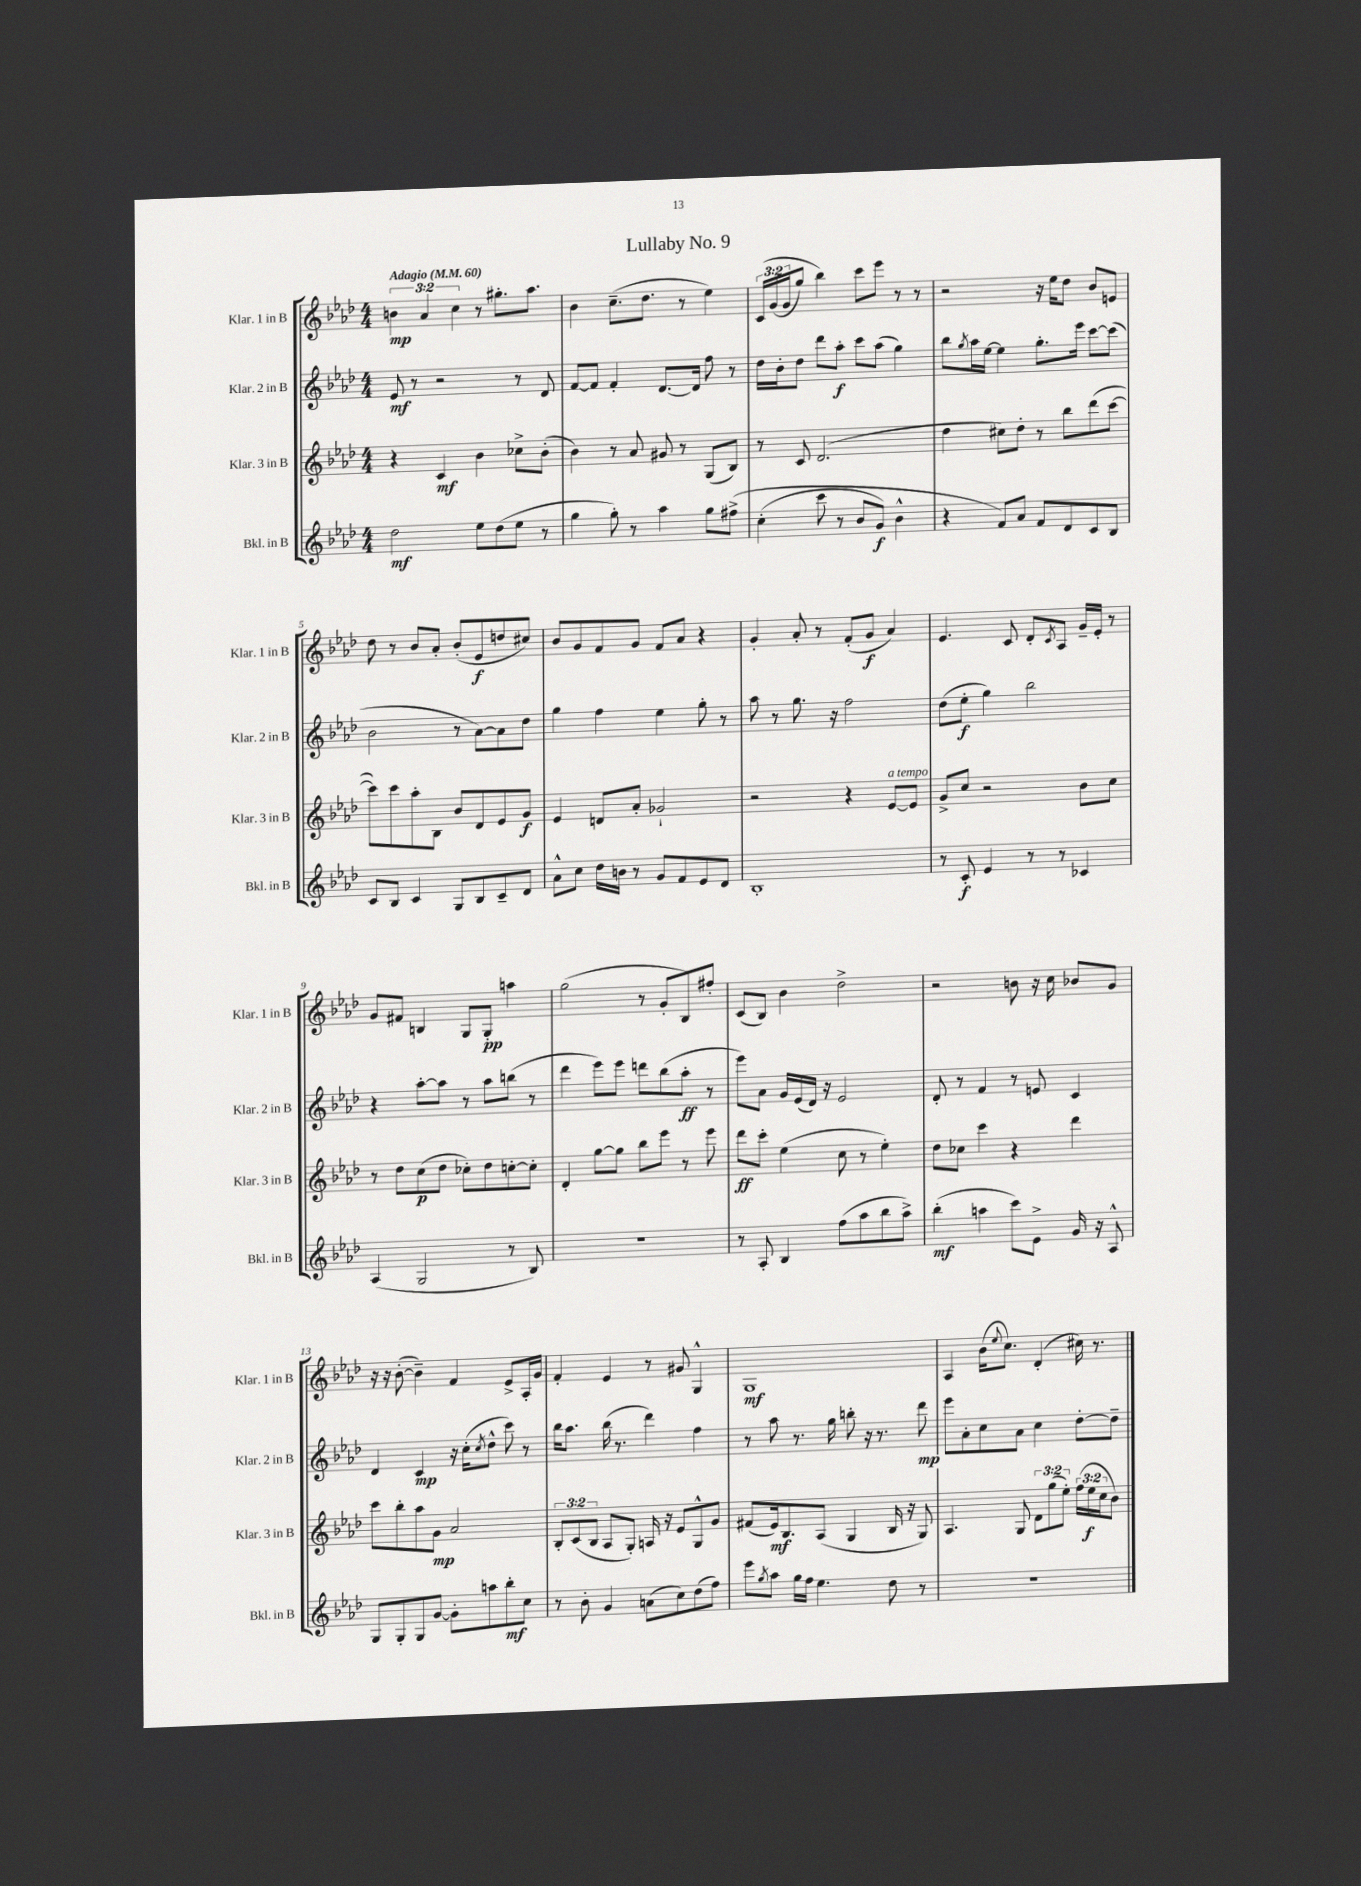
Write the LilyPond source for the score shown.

\header { title = "Lullaby No. 9" }
<<
\new StaffGroup <<
\new Staff = "s0" \with { instrumentName = "Klar. 1 in B" shortInstrumentName = "Klar. 1 in B" } {
    \clef treble \key aes \major \numericTimeSignature \time 4/4 \override Staff.TupletNumber.text = #tuplet-number::calc-fraction-text \tempo "Adagio" 4 = 60
    \tuplet 3/2 { b'4\mp aes'4 c''4 } r8 gis''8.-. aes''8. |
    bes'4 c''8.--( des''8. r8 ees''4) |
    \tuplet 3/2 { c'16\( g'16( g'16 } g''8) bes''4\) c'''8 ees'''8 r8 r8 |
    r2 r16 ees''16 des''8 bes'8 e'8 |
    des''8 r8 bes'8 aes'8-. bes'8-.( ees'8\f d''8 cis''8) |
    bes'8 g'8 f'8 g'8 f'8 aes'8 r4 |
    g'4-. aes'8-. r8 f'8-.( g'8\f aes'4) |
    ees'4. c'8 des'8-. \acciaccatura { c'8 } aes8 g'16-- ees'16-. r8 |
    g'8 fis'8 b4 g8 g8-.\pp a''4 |
    g''2( r8 g'8-. bes8) fis''8-. |
    c'8( bes8) bes'4 des''2-> |
    r2 b'8 r16 c''16 bes'8 g'8 |
    r16 r16 bes'8~-.( bes'4--) f'4 ees'8-> aes16-. g'16 |
    f'4-. ees'4 r8 gis'8 g4-^ |
    g1\mf |
    aes4 bes'16( \appoggiatura { ees''8 } c''8.) des'4-.( cis''16) r8. \bar "|." |
}
\new Staff = "s1" \with { instrumentName = "Klar. 2 in B" shortInstrumentName = "Klar. 2 in B" } {
    \clef treble \key aes \major \numericTimeSignature \time 4/4
    ees'8\mf r8 r2 r8 des'8 |
    f'8~ f'8 f'4-. des'8.~ des'16 f''8 r8 |
    des''16 bes'16-. des''8 des'''8 aes''8-.\f c'''8 aes''8( g''4) |
    bes''8 \acciaccatura { g''8 } aes''16 ees''16~ ees''4 g''8.-. ees'''16 c'''8~ c'''8( |
    bes'2 r8 aes'8~) aes'8 des''8 |
    g''4 f''4 ees''4 g''8-. r8 |
    aes''8 r8 g''8. r16 f''2 |
    des''8( ees''8-.\f g''4) bes''2 |
    r4 aes''8~-. aes''8 r8 aes''8 b''8( r8 |
    des'''4 ees'''8) ees'''8 d'''8 bes''8( aes''8-.\ff r8 |
    ees'''8) aes'8 g'16 ees'16( des'16) r16 ees'2 |
    des'8-. r8 f'4 r8 e'8 c'4 |
    des'4 c'4\mp r16 c''16-.( \acciaccatura { c''8 } des''8-^ c'''8) r8 |
    bes''16 aes''8. bes''16( r8. des'''4) f''4 |
    r8 aes''8 r8. g''16 b''8-. r16 r8. des'''8\mp |
    ees'''8 aes'8-. c''8 aes'8 c''4 des''8~-. des''8-- \bar "|." |
}
\new Staff = "s2" \with { instrumentName = "Klar. 3 in B" shortInstrumentName = "Klar. 3 in B" } {
    \clef treble \key aes \major \numericTimeSignature \time 4/4 \override Staff.TupletNumber.text = #tuplet-number::calc-fraction-text
    r4 c'4\mf bes'4 ces''8-> bes'8-.( |
    bes'4) r8 aes'8 gis'8 r8 g8( bes8) |
    r8 c'8 des'2.( |
    des''4 cis''8) des''8-. r8 bes''8 des'''8( c'''8~ |
    c'''8) c'''8 aes''8-. bes8 bes'8 des'8 ees'8 g'8\f |
    ees'4 d'8 aes'8-. ges'2-! |
    r2 r4 ees'8~^\markup { \italic "a tempo" } ees'8 |
    g'8-> c''8 r2 bes'8 c''8 |
    r8 des''8 c''8\p( des''8 ces''8-.) des''8 c''8~-. c''8-. |
    des'4-. g''8~ g''8 bes''8 ees'''8 r8 ees'''8 |
    des'''8\ff c'''8-. ees''4( c''8 r8 ees''4-.) |
    des''8 ces''8 c'''4 r4 des'''4 |
    c'''8 bes''8-. aes''8 g'8\mp aes'2 |
    \tuplet 3/2 { bes8-. c'8( bes8 } aes8 g8-.) a16 r16 ees'8 g8-^ g'8 |
    fis'8( ees'16\mf) bes8. aes8( g4 bes16 r16 g8) |
    aes4. g8 \tuplet 3/2 { des'8 g''8( ees''8-.) } \tuplet 3/2 { f''16( ees''16\f c''16 } bes'8) \bar "|." |
}
\new Staff = "s3" \with { instrumentName = "Bkl. in B" shortInstrumentName = "Bkl. in B" } {
    \clef treble \key aes \major \numericTimeSignature \time 4/4
    des''2\mf ees''8 des''8( ees''8 r8 |
    g''4 g''8-.) r8 aes''4 g''8 fis''8->\( |
    c''4-.( c'''8 r8 bes'8 g'8\f) bes'4-^ |
    r4 f'8\) aes'8 f'8 des'8 c'8 bes8 |
    c'8 bes8 c'4 g8 bes8 c'8-- des'8 |
    aes'8-^ c''8 des''16 b'16 r8 g'8 f'8 ees'8 des'8 |
    bes1-. |
    r8 c'8-.\f ees'4 r8 r8 ces'4 |
    aes4( g2 r8 bes8) |
    R1 |
    r8 aes8-. bes4 f''8( aes''8 bes''8 aes''8->) |
    bes''4-.\mf( a''4 c'''8) ees'8-> g'16 r16 aes8-^ |
    g8 g8-. g8 g'8~ g'8-. a''8 bes''8-.\mf c''8 |
    r8 bes'8-. g'4 a'8( c''8) des''8( f''8) |
    ees'''8 \acciaccatura { g''8 } aes''8 g''16 f''16 ees''4. des''8 r8 |
    R1 \bar "|." |
}
>>
>>
